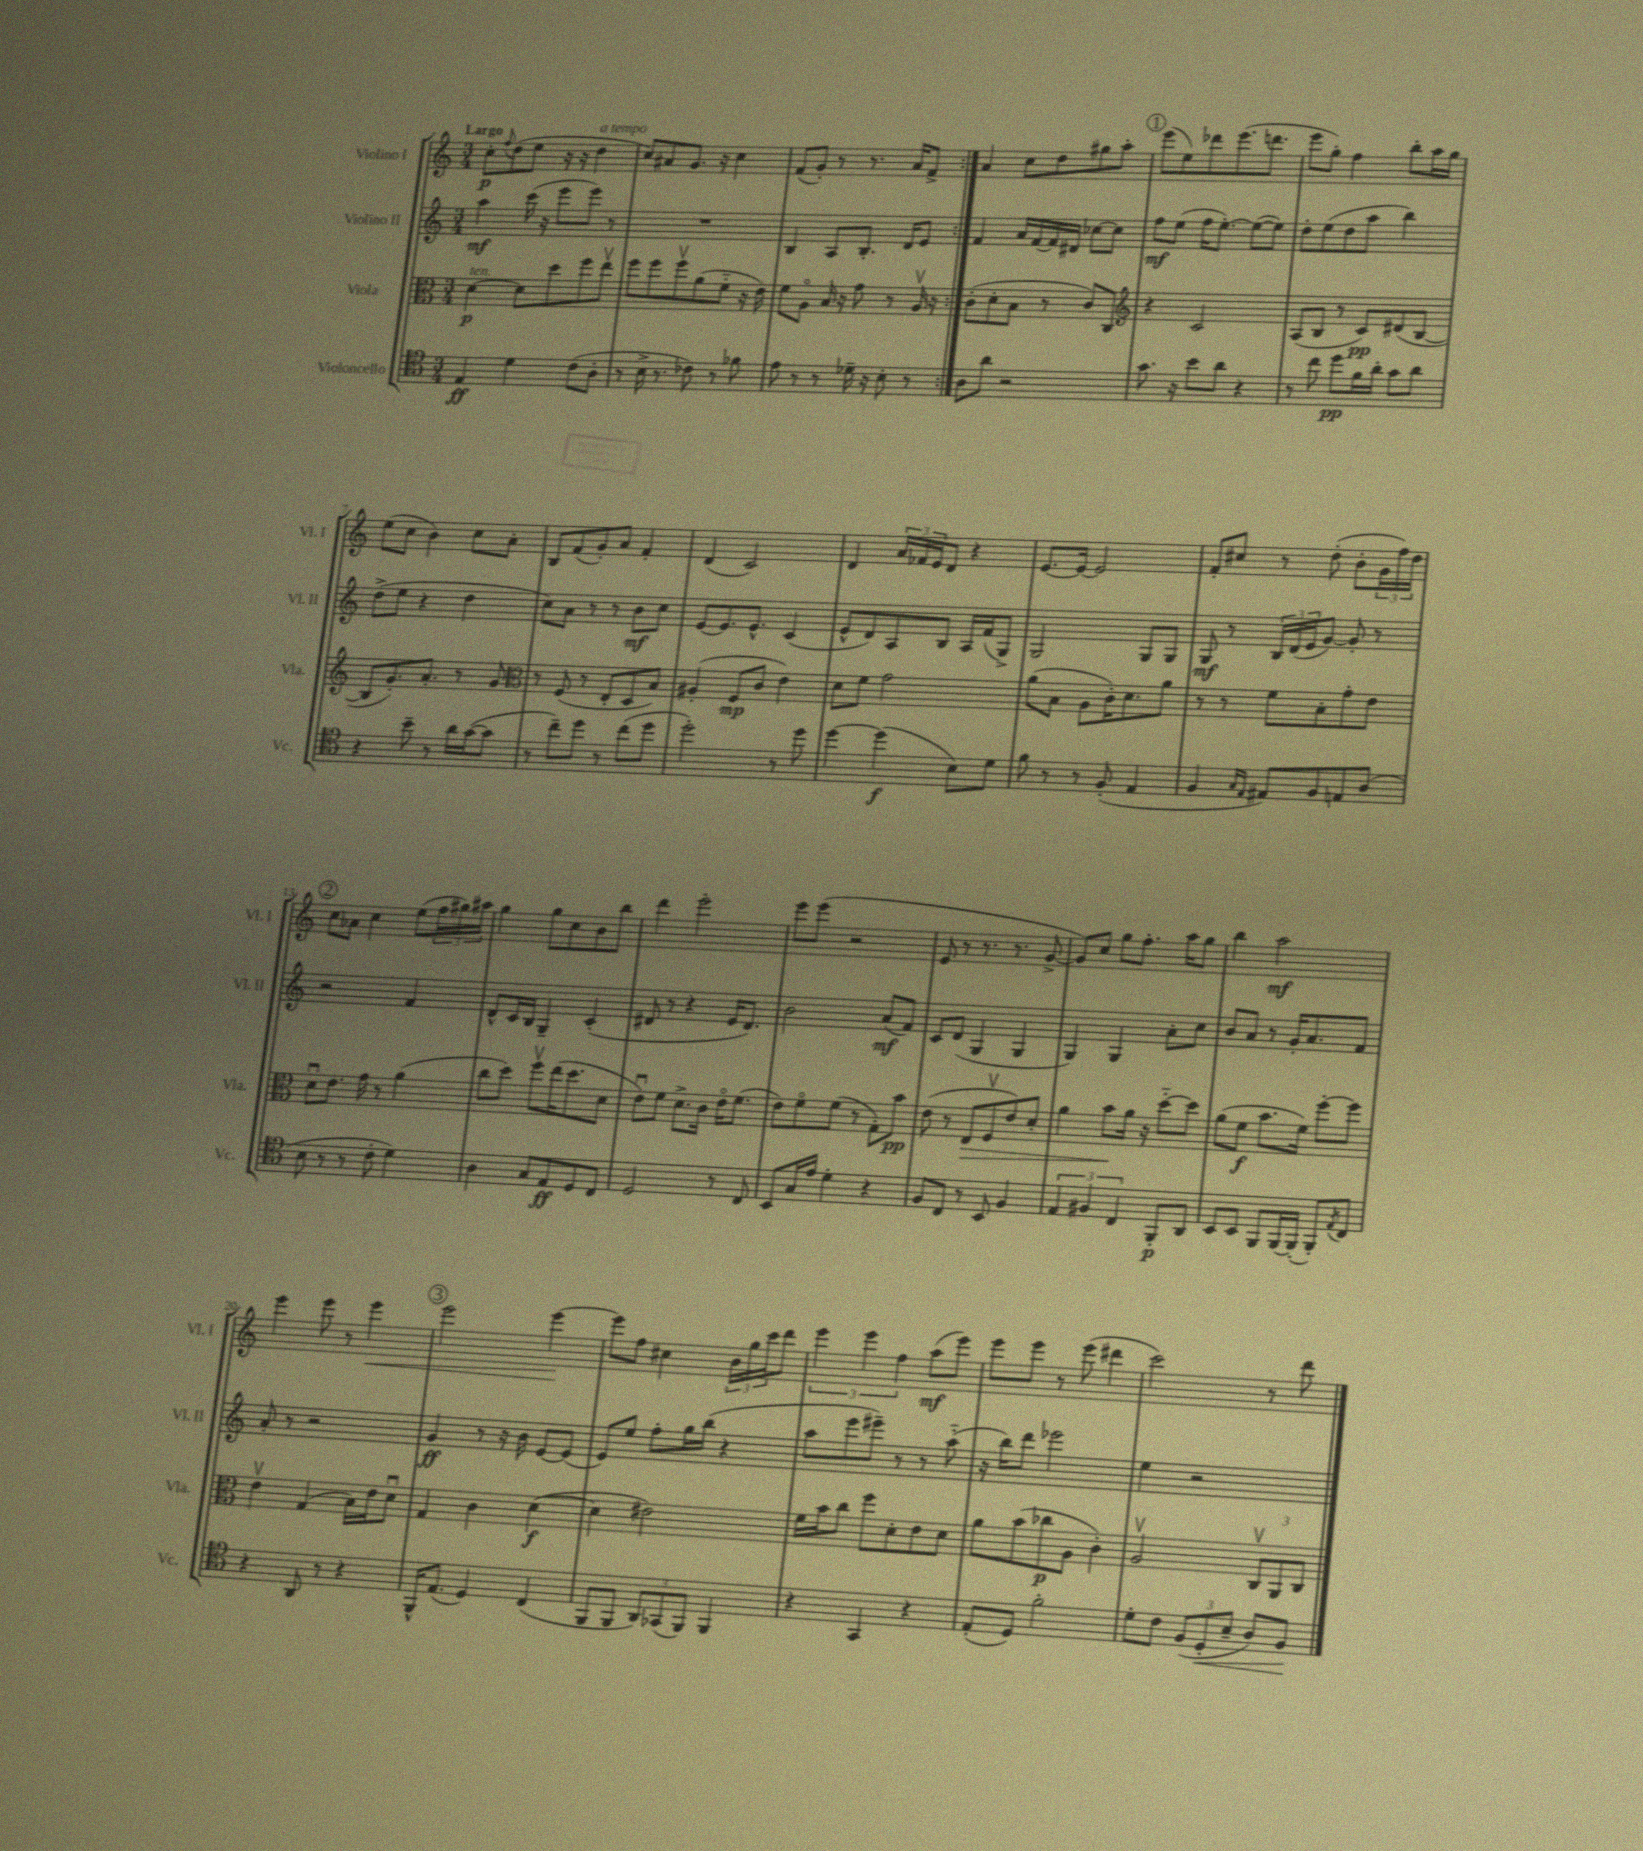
<<
\new StaffGroup <<
\new Staff = "s0" \with { instrumentName = "Violino I" shortInstrumentName = "Vl. I" } {
    \clef treble \key c \major \numericTimeSignature \time 3/4 \tempo "Largo"
    \repeat volta 2 { c''8-.\p \appoggiatura { f''8 } d''8( e''8 r16 r16 d''4^\markup { \italic "a tempo" } |
    c''8) ais'8 g'8. r16 c''4 |
    f'8( g'8-.) r8 r8. a'16 f'8-> | }
    a'4 c''8 d''8 gis''8 a''8-. |
    \mark \markup { \circle "1" } e'''8( e''8) des'''8 e'''8.( d'''8. |
    e'''8 g''8-.) f''4 b''8-. a''16 g''16 |
    e''8( c''8 b'4) c''8 a'8-. |
    b8 f'8( g'8-.) a'8 f'4-. |
    d'4( c'2) |
    d'4 \tuplet 3/2 { a'16 fes'16 e'16 } d'8 r4 |
    e'8.~ e'16~ e'2 |
    f'8-. cis''8 r8 d''8-.( b'8-. \tuplet 3/2 { g'16 f''16) d''16 } |
    \mark \markup { \circle "2" } c''8 aes'8 c''4 e''8( \tuplet 3/2 { f''16 gis''16) ais''16 } |
    g''4 g''8 c''8 b'8 b''8 |
    d'''4 e'''2-. |
    e'''8 e'''8( r2 |
    e'8 r8 r8. r8. g'8~-> |
    g'8) c''8 g''8 f''8.-. a''16 g''8 |
    b''4 a''2\mf |
    e'''4 e'''8 r8 e'''4\< |
    \mark \markup { \circle "3" } e'''2 e'''4~\! |
    e'''8 f''8 cis''4 \tuplet 3/2 { b'16 g''16 c'''16 } d'''8 |
    \tuplet 3/2 { e'''4 e'''4 f''4 } a''8\mf( e'''8) |
    e'''8 e'''8 r8 e'''8( dis'''4 |
    c'''2) r8 d'''8 \bar "|." |
}
\new Staff = "s1" \with { instrumentName = "Violino II" shortInstrumentName = "Vl. II" } {
    \clef treble \key c \major \numericTimeSignature \time 3/4
    \repeat volta 2 { a''4\mf c'''16( r16 e'''8 e'''8) r8 |
    R2. |
    b4 a8 b8.-. d'16 e'8 | }
    f'4 a'16 f'16~ f'16 dis'16 ces''8~ ces''8 |
    \mark \markup { \circle "1" } f''8\mf e''8( f''16 e''8.~-.) e''8~( e''8) |
    d''8-. e''8( d''8 a''8 b''4) |
    d''8->( e''8 r4 d''4 |
    c''8) a'8 r8 r8 b'8\mf c''8 |
    e'8~ e'8. e'8.-^ c'4( |
    e'8-^ d'8) a8 b8 a16 f'16( g8->) |
    g2 g8 g8 |
    g8\mf r8 \tuplet 3/2 { b16 d'16( e'16 } g'8~) g'8-. r8 |
    \mark \markup { \circle "2" } r2 f'4 |
    d'8-^ c'16 b16 g4-- c'4-.( |
    dis'8 r8 r4 e'16 dis'8.) |
    b'2 a'8\mf( f'8) |
    c'8 d'8( g4 g4 |
    g4) g4 a'8-. c''8 |
    b'8 a'8 r8 g'16-. a'8. f'8 |
    a'8-. r8 r2 |
    \mark \markup { \circle "3" } g'4\ff r8 r16 b'16 e'8~ e'8( |
    e'8) e''8 f''8-. g''16 b''16( r4 |
    a''8 e'''8 eis'''8--) r8 r8 a''8-_( |
    r16 b''16) d'''8 ees'''2 |
    e''4 r2 \bar "|." |
}
\new Staff = "s2" \with { instrumentName = "Viola" shortInstrumentName = "Vla." } {
    \clef alto \key c \major \numericTimeSignature \time 3/4
    \repeat volta 2 { d'4~\p^\markup { \italic "ten." } d'8 d''8 f''8 e''8\upbow |
    f''8 f''8 f''8\upbow a'8( f'8-_ r16 e'16) |
    f'8 a8\flageolet b16 r16 g'8 r8 a16\upbow r16 | }
    c'8-.( d'8-. b8 r8 c'8) c8 |
    \mark \markup { \circle "1" } \clef treble r4 c'2 |
    a8( b8 r8 c'8\pp) dis'8( b8~ |
    b8 g'8.-.) a'8.-. r8 g'8 |
    \clef alto r8 f8( r8 e8-. d8 b8) |
    ais4-.( f8\mp c'8 e'4) |
    d'8 f'8 g'2 |
    a'8( b8 a8 c'16-.) d'8. a'8 |
    r8 r8 f'8 b8-. g'8-. e'8 |
    \mark \markup { \circle "2" } d'8\downbow e'8. g'16 r8 a'4( |
    c''8 d''8) f''8\upbow e''16( d''8. d'8 |
    e'8\downbow) f'8 d'8.-> c'16 e'16\flageolet f'8.( |
    e'8) f'8\flageolet f'8( r8 g8-.) b'8\pp |
    e'8( r8 e8\> f8\upbow e'8) d'8-. |
    a'4 b'8\! a'16 r16 d''8~-_ d''8 |
    a'8( f'8\f b'8. f'16) f''8~-. f''8 |
    e'4\upbow g4( b16) e'16 d'8\downbow |
    \mark \markup { \circle "3" } g4 c'4 d'4~\f( |
    d'4 eis'2) |
    f'16 b'16 c''8 f''8 d'8-. e'8 d'8 |
    a'8 b'8( ces''8\p a8 c'4-.) |
    a2\upbow \tuplet 3/2 { c8\upbow a,8 c8 } \bar "|." |
}
\new Staff = "s3" \with { instrumentName = "Violoncello" shortInstrumentName = "Vc." } {
    \clef tenor \key c \major \numericTimeSignature \time 3/4
    \repeat volta 2 { e4\ff d'4 c'8( a8-. |
    r8 b16-> r8. ces'8) r8 fes'8 |
    e'8 r8 r8 des'16-- r16 b8-. r8 | }
    a8 a'8 r2 |
    \mark \markup { \circle "1" } g'8. r16 b'8 a'8 r4 |
    r8 c''8 d''8\pp f'16 a'16-. g'8 a'8 |
    r4 b'8-- r8 a'16 g'16~( g'8 |
    r8 c''8--) d''8 r8 c''8( d''8 |
    d''2-.) r8 d''8 |
    d''4~ d''4\f( b8) d'8 |
    f'8 r8 r8 f8-.( e4 |
    f4 \grace { g16 e16 } eis8) f8 e8 a8( |
    \mark \markup { \circle "2" } b8 r8 r8 c'8-. d'4) |
    a4 g8 e8\ff d8 c8 |
    d2 r8 c8 |
    b,8 g16 e'16 d'4-. r4 |
    f8 c8 r8 b,8 f4 |
    \tuplet 3/2 { e4 fis4 c4 } f,8-.\p a,8 |
    b,8 b,8 f,8 f,16~ f,16-.( f,8-.) \acciaccatura { e8 } c8 |
    r4 a,8 r8 r4 |
    \mark \markup { \circle "3" } f,16-^ e8.( d4) c4( |
    f,8 f,8 \tuplet 3/2 { a,8) ges,8( f,8) } f,4 |
    r4 g,4 r4 |
    e8-.( d8) f'2-. |
    d'8-. c'8 \tuplet 3/2 { f8( d8-.\< b8-- } a8) f8\! \bar "|." |
}
>>
>>
